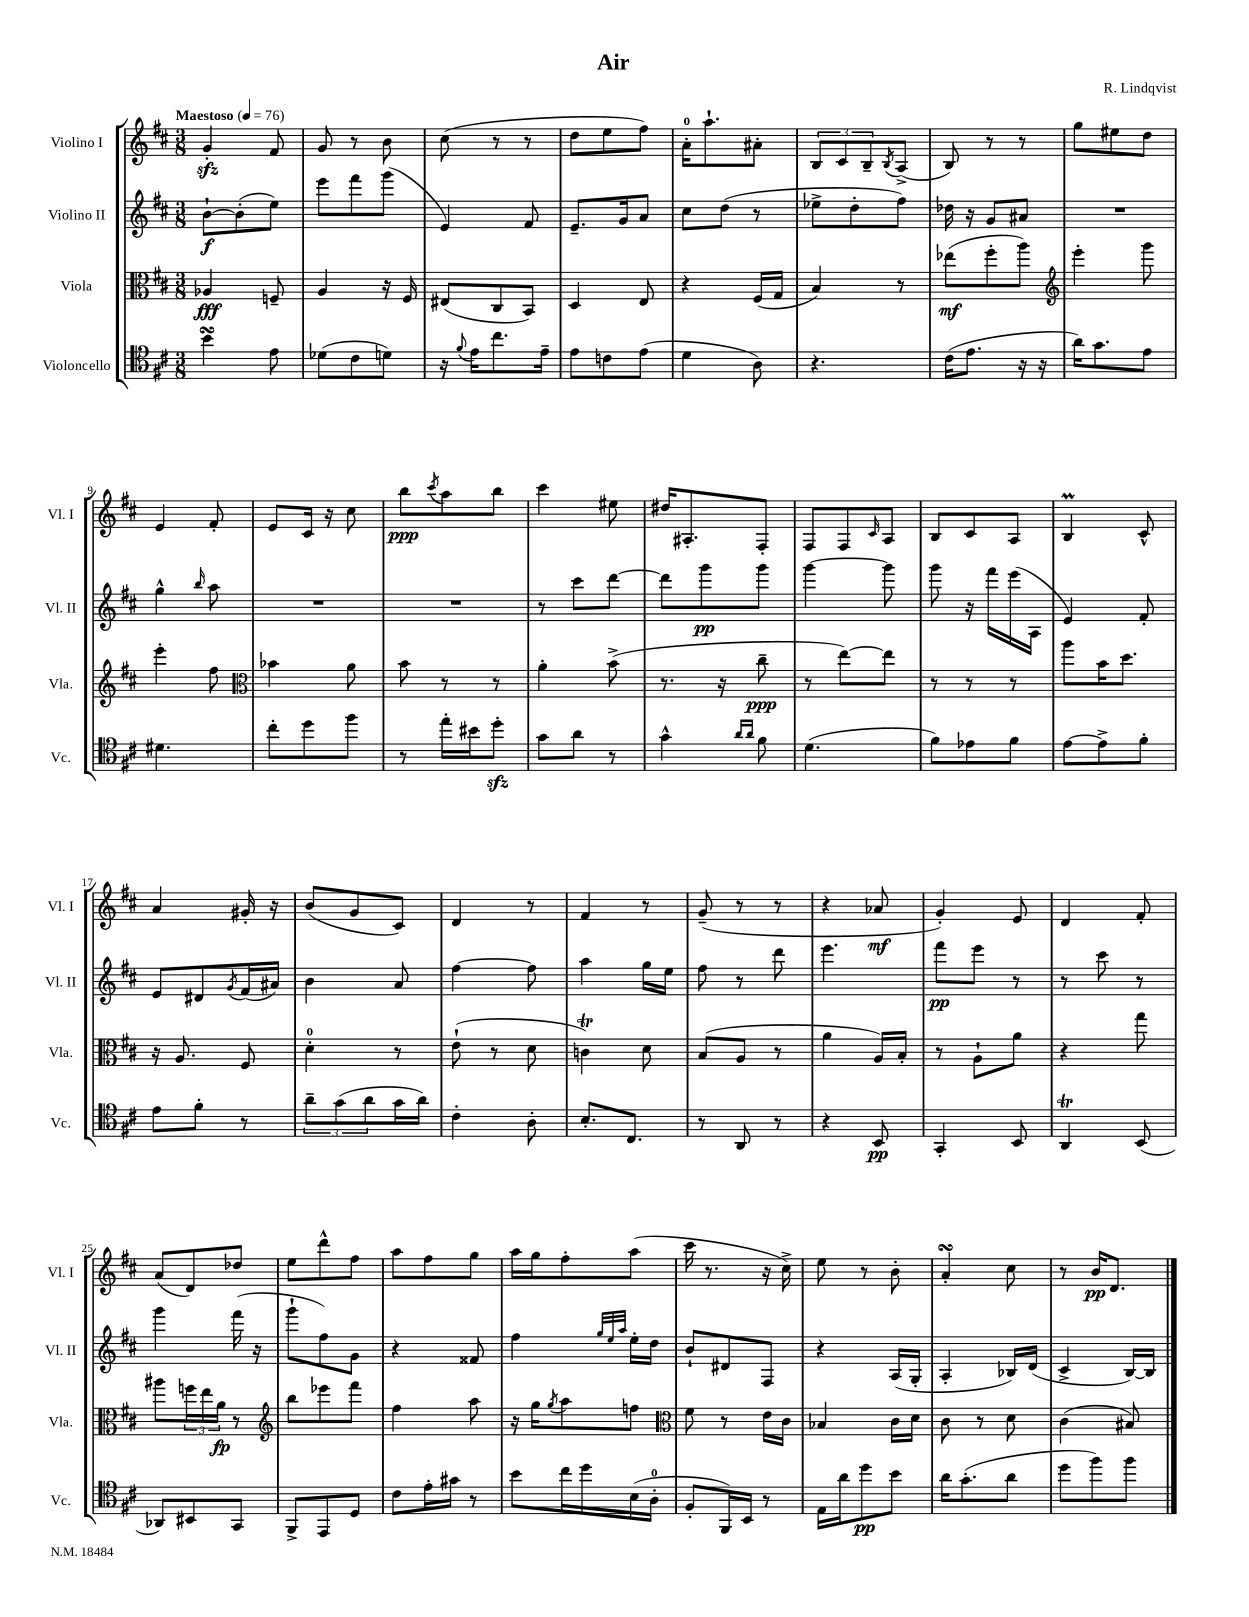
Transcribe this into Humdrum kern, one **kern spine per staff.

**kern	**kern	**kern	**kern
*staff4	*staff3	*staff2	*staff1
*clefC4	*clefC3	*clefG2	*clefG2
*k[f#c#]	*k[f#c#]	*k[f#c#]	*k[f#c#]
*M3/8	*M3/8	*M3/8	*M3/8
*MM76	*MM76	*MM76	*MM76
4b\	4A-/	[8b`\L	4g'/
.	.	(8b'\]	.
8e\	8F~/	8ee\J)	8f#/
=	=	=	=
(8d-\L	4A/	8eee\L	8g/
8c#\	.	8fff#\	8r
8d\J)	16r	(8ggg\J	8b\
.	16F#/	.	.
=	=	=	=
16r	(8E#/L	4e/)	(8cc#\
8qqf#/	.	.	.
16e\LK	.	.	.
8.cc#\	8C#/	.	8r
.	8BB/J)	8f#/	8r
16e~\Jk	.	.	.
=	=	=	=
8e\L	4D/	8.e~/L	8dd\L
8c\	.	.	8ee\
.	.	16g/k	.
(8e\J	8E/	8a/J	8ff#\J)
=	=	=	=
4d\	4r	8cc#\L	16a'\LK
.	.	.	8.aa`\
.	.	(8dd\J	.
8A\)	(16F#/LL	8r	8a#'\J
.	16G/JJ	.	.
=	=	=	=
4.r	4B/)	8ee-^\L	12B/L
.	.	.	12c#/
.	.	8dd'\	.
.	.	.	12B~/
.	.	.	8qB/
.	8r	8ff#\J)	(8A^/J
=	=	=	=
(16c#\LK	(8ee-\L	16dd-\	8B/)
8.e\J	.	16r	.
.	8ff#'\	8g/L	8r
16r	8aa\J)	8a#/J	8r
16r	.	.	.
=	=	=	=
*	*clefG2	*	*
16a\LK)	4eee'\	4.r	8gg\L
8.g\	.	.	.
.	.	.	8ee#\
8e\J	8ggg\	.	8dd\J
=	=	=	=
4.d#\	4eee'\	4gg^^\	4e/
.	.	16qqbb/	.
.	8ff#\	8aa\	8f#'/
=	=	=	=
*	*clefC3	*	*
8cc#'\L	4b-\	4.r	8e/L
8dd\	.	.	16c#/Jk
.	.	.	16r
8ff#\J	8a\	.	8cc#\
=	=	=	=
8r	8b\	4.r	8bb\L
.	.	.	8qccc#/
16ee'\LL	8r	.	8aa\
16b#\J	.	.	.
8dd'\J	8r	.	8bb\J
=	=	=	=
8g\L	4a'\	8r	4ccc#\
8a\J	.	8ccc#\L	.
8r	(8b^\	[8ddd\J	8ee#\
=	=	=	=
4g^^\	8.r	8ddd\]L	16dd#/LK
.	.	.	8.A#'/
.	.	8ggg\	.
.	16r	.	.
16qqa/LL	.	.	.
16qqa/JJ	.	.	.
8f#\	8cc#~\	8ggg\J	8F#'/J
=	=	=	=
(4.d\	8r	[4ggg\	8F#/L
.	[8ee\L)	.	8F#/
.	.	.	16qqc#/
.	8ee\]J	8ggg\]	8A/J
=	=	=	=
8f#\L)	8r	8ggg\	8B/L
8e-\	8r	16r	8c#/
.	.	16fff#\LL	.
8f#\J	8r	(16eee\	8A/J
.	.	16A\JJ	.
=	=	=	=
[8e\L	8aa\L	4e/)	4B/
8e^\]	16b\K	.	.
.	8.dd\J	.	.
8f#'\J	.	8f#'/	8c#^^/
=	=	=	=
8e\L	16r	8e/L	4a/
.	8.A/	.	.
8f#'\J	.	8d#/	.
.	.	8qg/	.
8r	8F#/	(16f#/L	16g#'/
.	.	16a#/JJ)	16r
=	=	=	=
12a~\L	4d'\	4b\	(8b/L
(12g\	.	.	.
.	.	.	8g/
12a\	.	.	.
16g\L	8r	8a/	8c#/J)
16a\JJ)	.	.	.
=	=	=	=
4c#'\	(8e`\	[4ff#\	4d/
.	8r	.	.
8A'\	8d\	8ff#\]	8r
=	=	=	=
8.B'/L	4c\)	4aa\	4f#/
8.C#/J	.	.	.
.	8d\	16gg\LL	8r
.	.	16ee\JJ	.
=	=	=	=
8r	(8B/L	8ff#\	(8g~/
8AA/	8A/J	8r	8r
8r	8r	8ddd\	8r
=	=	=	=
4r	4a\	4.eee\	4r
8BB/	16A/LL)	.	8a-/
.	16B'/JJ	.	.
=	=	=	=
4GG'/	8r	8fff#\L	4g'/)
.	8A`\L	8eee\J	.
8BB/	8a\J	8r	8e/
=	=	=	=
4AA/	4r	8r	4d/
.	.	8ccc#\	.
(8BB/	8gg\	8r	8f#'/
=	=	=	=
8AA-/L)	8aa#\L	4ggg\	(8a/L
8BB#/	24ff\L	.	8d/)
.	24ee\	.	.
.	24a\JJ	.	.
8GG/J	8r	(16fff#\	8dd-/J
.	.	16r	.
=	=	=	=
*	*clefG2	*	*
8FF#^/L	8bb\L	8ggg`\L	8ee\L
8EE/	8eee-\	8ff#\)	8ddd^^\
8D/J	8fff#\J	8g\J	8ff#\J
=	=	=	=
8c#\L	4ff#\	4r	8aa\L
16e'\L	.	.	8ff#\
16g#\JJ	.	.	.
8r	8aa\	8f##/	8gg\J
=	=	=	=
8b\L	16r	4ff#\	16aa\LL
.	16gg\LK	.	16gg\J
.	8qgg/	.	.
16cc#\L	8aa\	.	8ff#'\
16dd\	.	.	.
.	.	32qqgg/LLL	.
.	.	32qqee/	.
.	.	32qqaa/JJJ	.
(16B\	8ff\J	16ee'\LL	(8aa\J
16A'\JJ	.	16dd\JJ	.
=	=	=	=
*	*clefC3	*	*
8F#'/L	8f#\	8b`/L	16ccc#\
.	.	.	8.r
16FF#/L)	8r	8d#/	.
16BB/JJ	.	.	.
8r	16e\LL	8F#/J	16r
.	16c#\JJ	.	16cc#^\)
=	=	=	=
16E\LL	4B-/	4r	8ee\
16a\J	.	.	.
8dd\	.	.	8r
8b\J	16c#\LL	(16A/LL	8b'\
.	16d\JJ	16G'/JJ	.
=	=	=	=
16a\LK	8c#\	4A'/	4a'/
(8.g'\	.	.	.
.	8r	.	.
8a\J	8d\	16B-/LL)	8cc#\
.	.	(16d/JJ	.
=	=	=	=
8dd\L	(4c#\	4c#^/	8r
8ff#\)	.	.	16b/LK
.	.	.	8.d/J
8ff#\J	8B#/)	[16B/LL)	.
.	.	16B/]JJ	.
==	==	==	==
*-	*-	*-	*-
